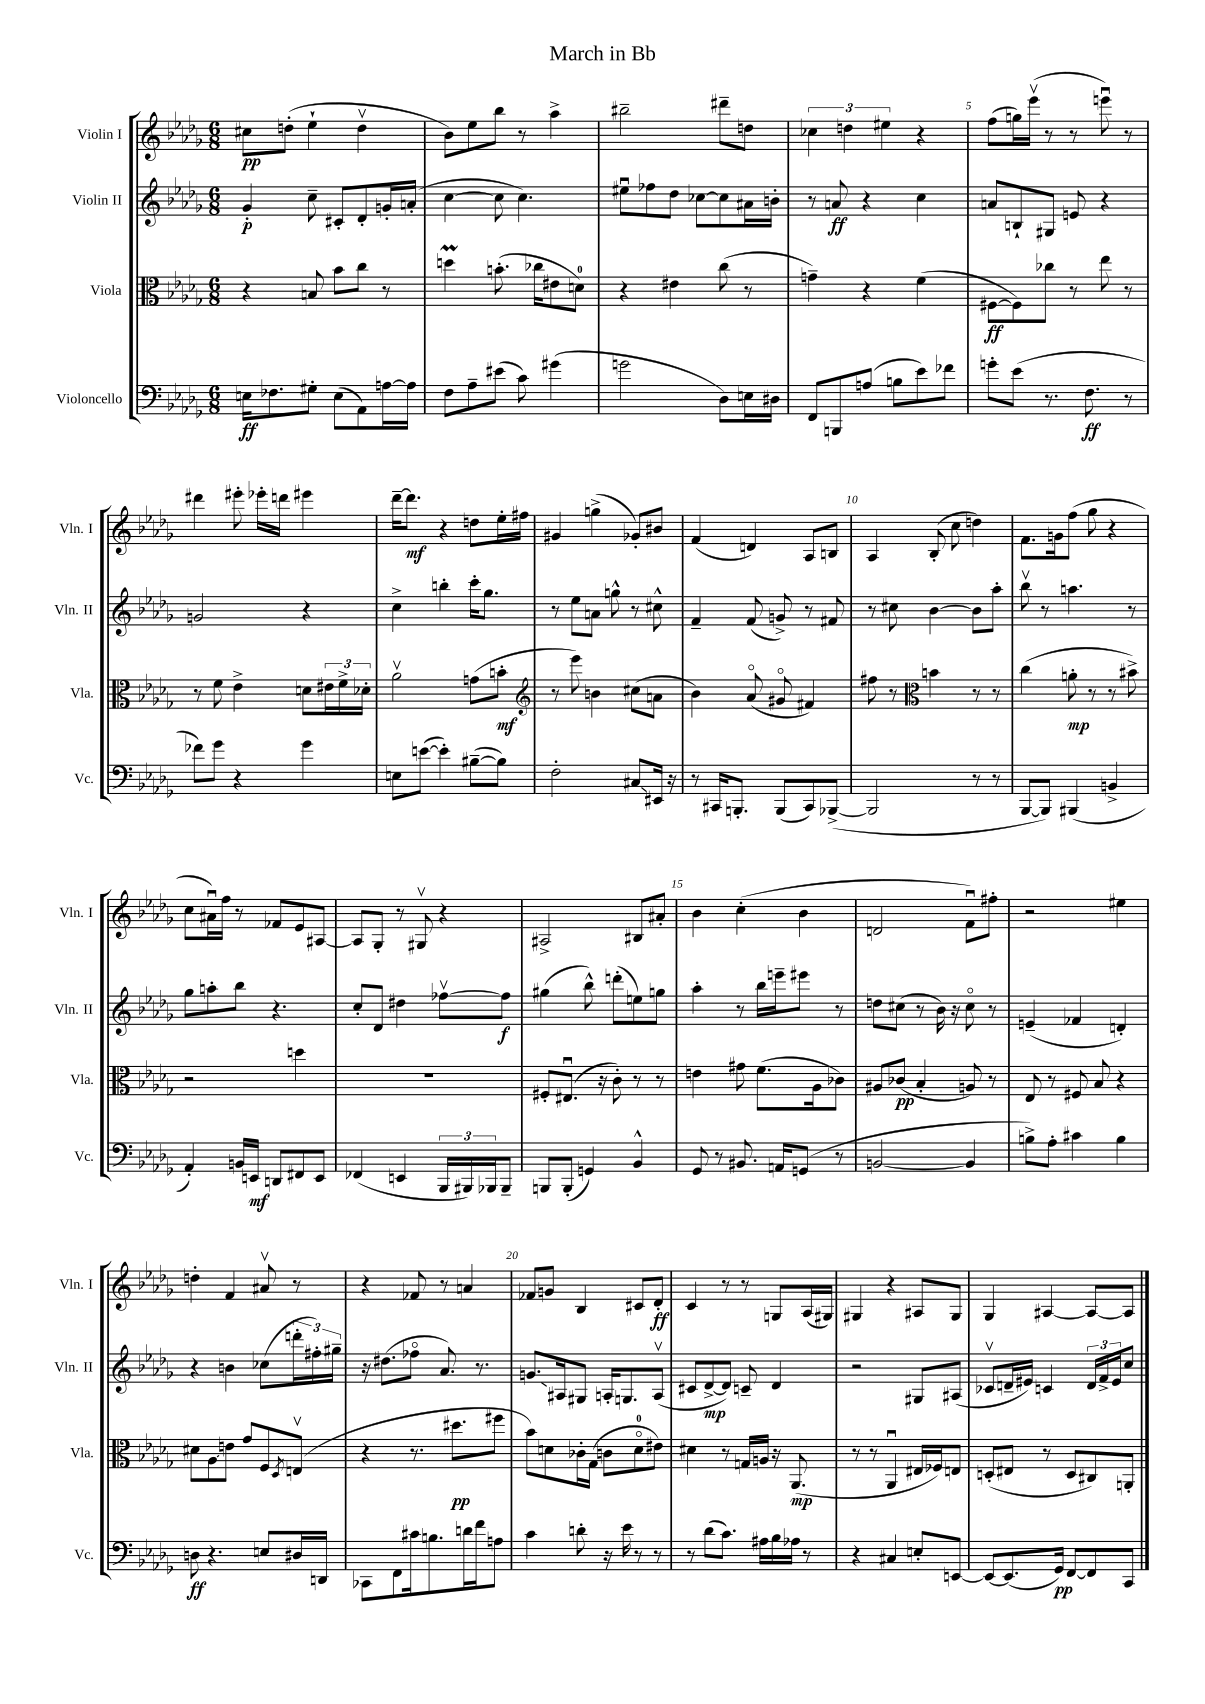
\header { title = "March in Bb" }
<<
\new StaffGroup <<
\new Staff = "s0" \with { instrumentName = "Violin I" shortInstrumentName = "Vln. I" } {
    \clef treble \key des \major \numericTimeSignature \time 6/8
    cis''8\pp d''8-.( ees''4-! d''4\upbow |
    bes'8) ees''8 bes''8 r8 aes''4-> |
    bis''2-- dis'''8-- d''8 |
    \tuplet 3/2 { ces''4 d''4 eis''4 } r4 |
    f''8( g''16) ees'''16\upbow( r8 r8 e'''8\downbow) r8 |
    dis'''4 eis'''8-. ees'''16-. d'''16 eis'''4 |
    des'''16~-- des'''8.\mf r4 d''8 ees''16-. fis''16 |
    gis'4 g''4->( ges'8-.) bis'8 |
    f'4( d'4) aes8 b8 |
    aes4 bes8-.( c''8 d''4) |
    f'8. g'16 f''8( ges''8 r4 |
    c''8 ais'16\downbow) f''16 r8 fes'8 ees'8 ais8~ |
    ais8 ges8-. r8 gis8\upbow r4 |
    ais2-> bis8 ais'8-. |
    bes'4 c''4-.( bes'4 |
    d'2 f'8\downbow) fis''8-. |
    r2 eis''4 |
    d''4-. f'4 ais'8\upbow r8 |
    r4 fes'8 r8 a'4 |
    fes'8 g'8 bes4 cis'8 des'8-.\ff |
    c'4 r8 r8 g8 aes16( gis16) |
    gis4 r4 ais8 gis8 |
    ges4 ais4~ ais8~ ais8 \bar "|." |
}
\new Staff = "s1" \with { instrumentName = "Violin II" shortInstrumentName = "Vln. II" } {
    \clef treble \key des \major \numericTimeSignature \time 6/8
    ges'4-.\p c''8-- cis'8-. des'8-. g'16-. a'16-.( |
    c''4~ c''8 c''4.) |
    eis''8\downbow fes''8 des''8 ces''8~ ces''8 ais'16 b'16-. |
    r8 a'8\ff r4 c''4 |
    a'8 b8-! gis8 e'8 r4 |
    g'2 r4 |
    c''4-> b''4-. c'''16-. ges''8. |
    r8 ees''8 a'8 g''8-^ r8 cis''8-^ |
    f'4-- f'8( g'8->) r8 fis'8 |
    r8 cis''8 bes'4~ bes'8 aes''8-. |
    bes''8\upbow r8 a''4. r8 |
    ges''8 a''8-. bes''8 r4. |
    c''8-. des'8 dis''4 fes''8~\upbow fes''8\f |
    gis''4( bes''8-^) d'''8-.( e''8) g''8 |
    aes''4-. r8 bes''16 e'''16-- eis'''8 r8 |
    d''8 cis''8( r8 bes'16) r16 cis''8\flageolet r8 |
    e'4--( fes'4 d'4-.) |
    r4 b'4 ces''8( \tuplet 3/2 { d'''16-. fis''16-.) gis''16-- } |
    r16 dis''8.( fes''8\flageolet aes'8.) r8. |
    g'8.\glissando ais16 gis8 a16-. g8. a8\upbow( |
    cis'8 des'8~->\mp des'8) c'8-- des'4 |
    r2 gis8 ais8( |
    ces'8\upbow d'16-- eis'16) c'4 \tuplet 3/2 { d'16 f'16-> eis'16 } c''8 \bar "|." |
}
\new Staff = "s2" \with { instrumentName = "Viola" shortInstrumentName = "Vla." } {
    \clef alto \key des \major \numericTimeSignature \time 6/8
    r4 b8 bes'8 c''8 r8 |
    d''4\prall b'8.-.( ces''16 eis'8 d'8-0) |
    r4 eis'4 c''8( r8 |
    g'4--) r4 f'4( |
    fis8~\ff fis8) ces''8 r8 ees''8 r8 |
    r8 f'8 ees'4-> d'8 \tuplet 3/2 { eis'16 f'16-> des'16-. } |
    aes'2\upbow g'8( b'8-.\mf |
    \clef treble r8 ees'''8) b'4 cis''8( a'8 |
    bes'4) aes'8\flageolet( gis'8\flageolet fis'4) |
    fis''8 r8 \clef alto b'4 r8 r8 |
    c''4( a'8-.\mp r8 r8 bis'8->) |
    r2 d''4 |
    R2. |
    fis8-. eis8.\downbow( r16 c'8-.) r8 r8 |
    e'4 gis'8 f'8.( aes16 ces'8) |
    ais8 ces'8\pp( bes4-. a8) r8 |
    ees8 r8 fis8 bes8 r4 |
    dis'8 aes8\glissando e'8 ges'8 f8 \acciaccatura { des8 } e8\upbow( |
    r4 r8. dis''8.\pp fis''8 |
    bes'8) d'8 ces'16-. ges16( c'8 d'8-0\flageolet eis'8) |
    dis'4 r8 g16 a16 r16 aes,8.\mp( |
    r8 r8 aes,4\downbow eis16 fes16) e8 |
    d8-.( eis8 r8 d8 cis8) a,8-. \bar "|." |
}
\new Staff = "s3" \with { instrumentName = "Violoncello" shortInstrumentName = "Vc." } {
    \clef bass \key des \major \numericTimeSignature \time 6/8
    e16\ff fes8. gis8-. e8( aes,8) a16~ a16 |
    f8 aes8-- eis'8( c'8) gis'4( |
    g'2 des8) e16 dis16 |
    f,8 b,,8 a8( b8 ees'8) fes'8 |
    g'8-. ees'8( r8. f8.\ff r8 |
    fes'8) ges'8 r4 ges'4 |
    e8 e'8~( e'4-.) bis8~--( bis8) |
    f2-. cis8\glissando eis,16 r16 |
    r8 cis,16 b,,8.-. b,,8( cis,8) bes,,8~->( |
    bes,,2 r8 r8 |
    bes,,8~ bes,,8) bis,,4( b,4-> |
    aes,4-.) b,16 e,16\mf d,8 fis,8 e,8 |
    fes,4( e,4 \tuplet 3/2 { bes,,16 bis,,16) bes,,16 } bes,,8-- |
    b,,8 b,,8-.( g,4) bes,4-^ |
    ges,8 r8 bis,8. a,16 g,8( r8 |
    b,2~ b,4 |
    b8->) aes8-. cis'4 b4 |
    d8\ff r4. e8 dis16 d,16 |
    ces,8 f,8 cis'16 b8. d'16 f'16 a8 |
    c'4 d'8-. r16 ees'16 r8 r8 |
    r8 des'8( c'8.) ais16 bes16 aes16 r8 |
    r4 cis4 e8-. e,8~ |
    e,8~ e,8.( ges,16\pp) f,8~ f,8 c,8 \bar "|." |
}
>>
>>
\layout { \context { \Score \override BarNumber.break-visibility = ##(#f #t #t) barNumberVisibility = #(every-nth-bar-number-visible 5) } }
